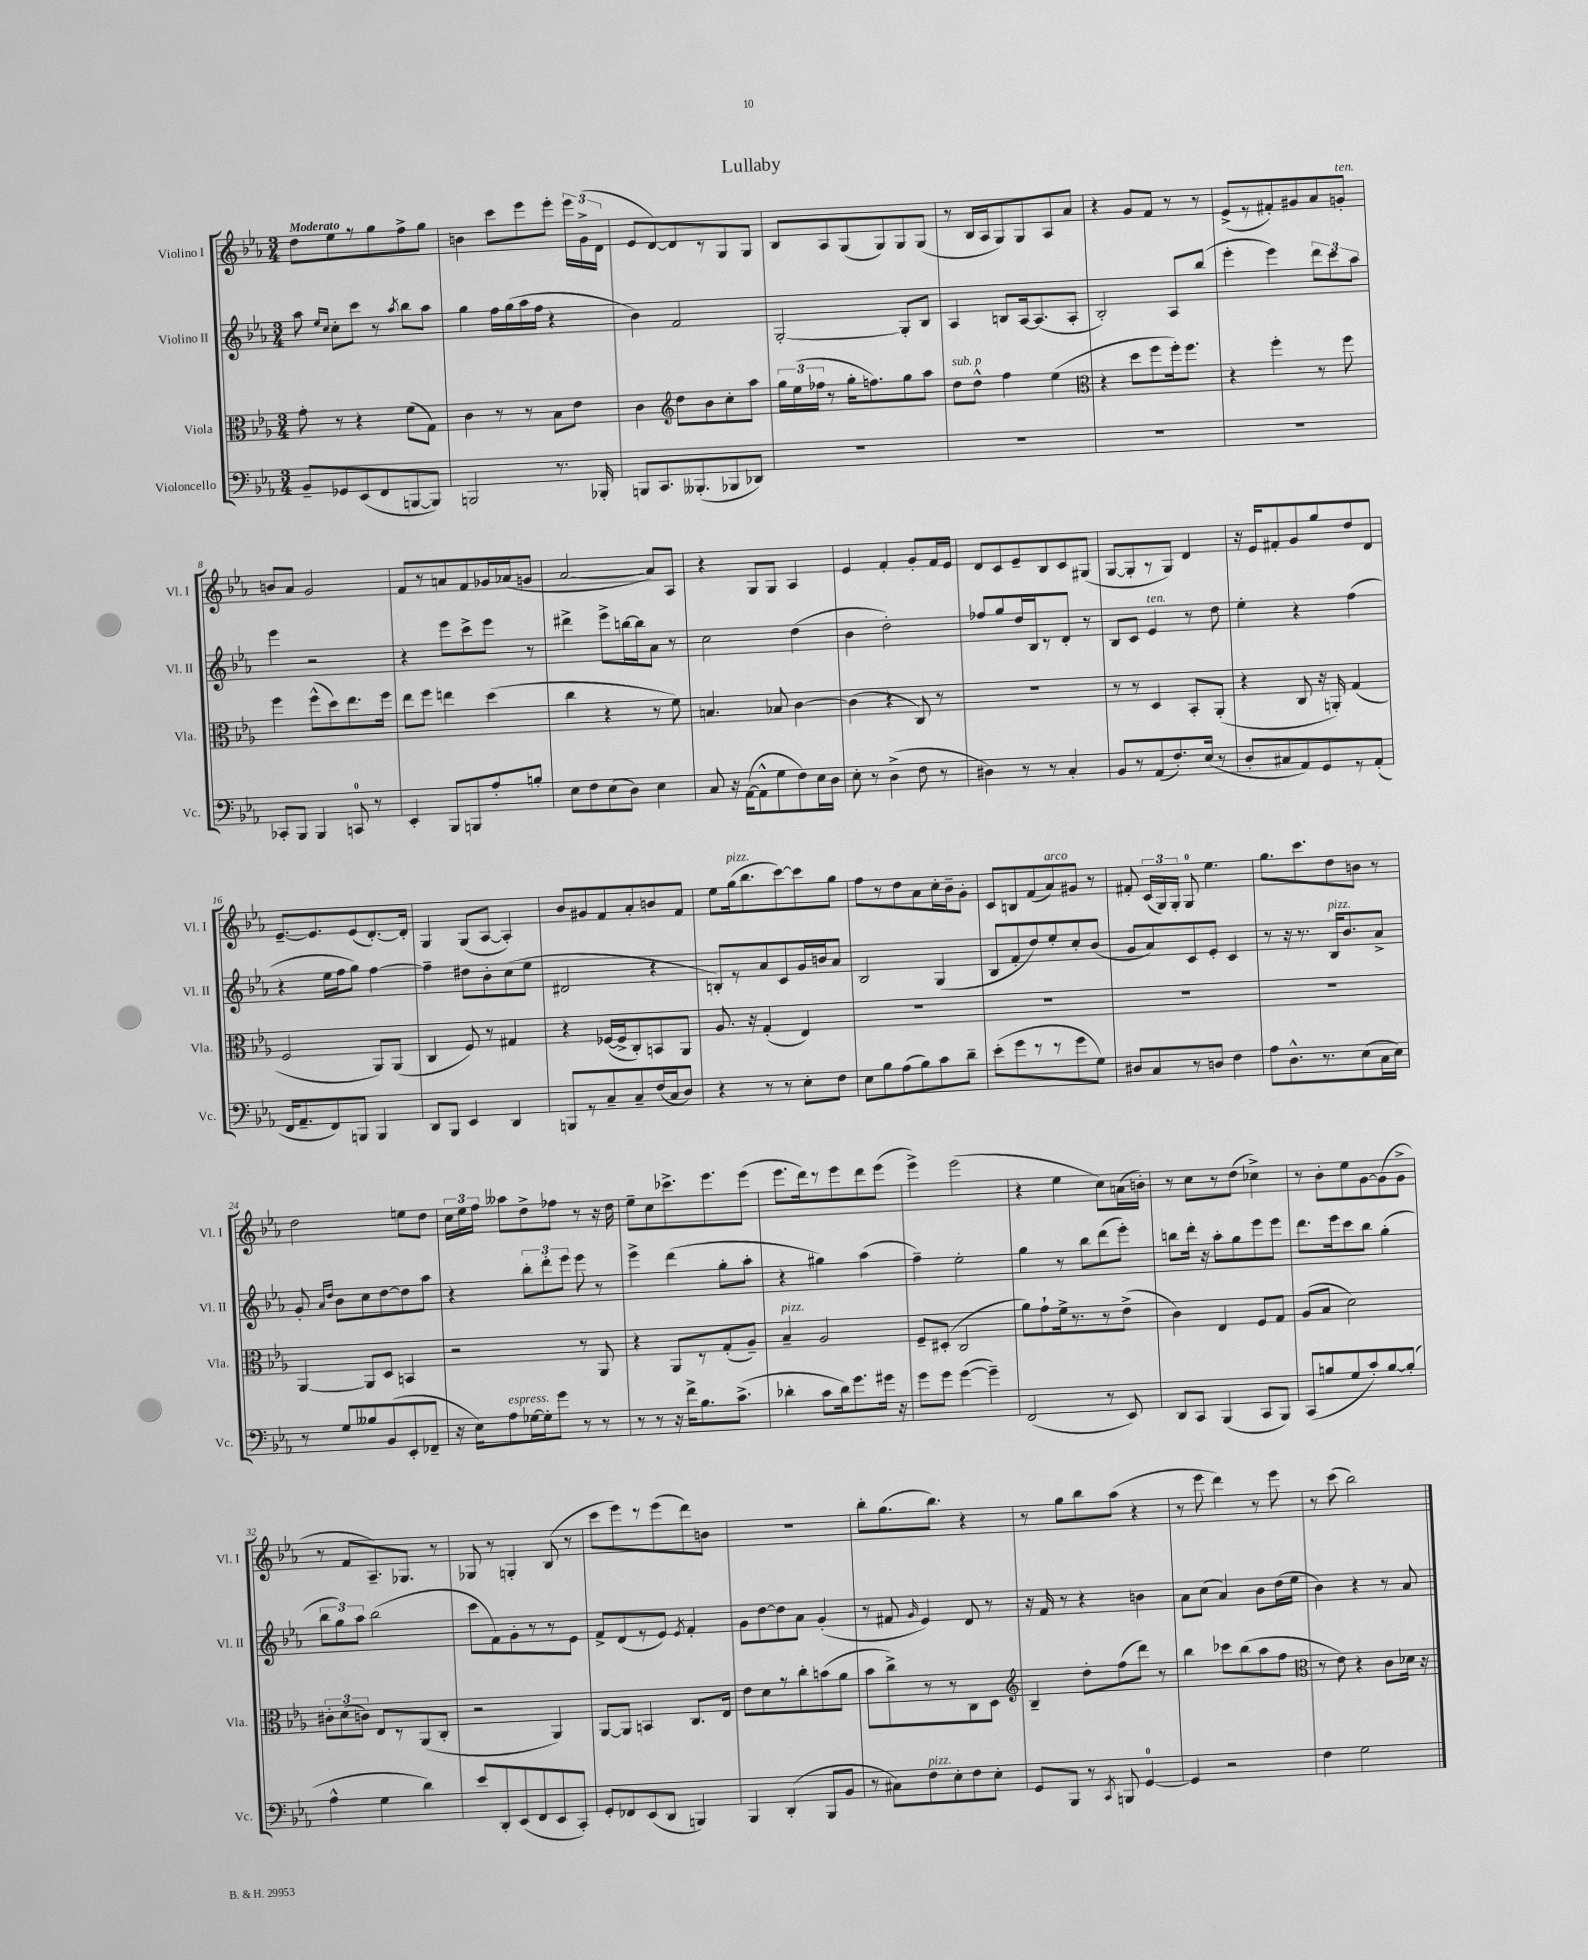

**kern	**kern	**kern	**kern
*staff4	*staff3	*staff2	*staff1
*clefF4	*clefC3	*clefG2	*clefG2
*k[b-e-a-]	*k[b-e-a-]	*k[b-e-a-]	*k[b-e-a-]
*M3/4	*M3/4	*M3/4	*M3/4
8BB-~	8g'	8aa-	8dd
.	.	16qqee-	.
.	.	16qqcc	.
8GG-	8r	8cc'	8ee-
(8EE-	4r	8ccc	8r
8FF	.	8r	8gg
.	.	8qaa-	.
[8BBB	(8f	8bb-	8ff^
8BBB])	8G)	8aa-	8gg
=	=	=	=
2BBB	4c	4gg	4b
.	8r	16ff	8ccc
.	.	(16gg	.
.	8r	16aa-	8eee-
.	.	16ff	.
8.r	8B-	4r	8eee-'
.	8e-	.	24eee-
.	.	.	(24g^
16BBB-'	.	.	.
.	.	.	24d
=	=	=	=
8BBB	4c	4b-)	8e-
8.CC	.	.	[8d)
*	*clefG2	*	*
.	8dd	2f	8d]
(8.BBB--'	.	.	.
.	8b-	.	8r
8BBB-	8cc'	.	8G
8DD-)	8aa-	.	8G
=	=	=	=
2.r	24gg	[2G'	8B-
.	(24ee-	.	.
.	24ff-	.	.
.	8r	.	8A-
.	16gg'	.	(8G
.	8.ff)	.	.
.	.	.	8G)
.	8gg	8G']	8G
.	8aa-	8B-	(8G
=	=	=	=
2.r	8dd	4A-	8r
.	8dd^^	.	16B-
.	.	.	16A-
.	4ff	8B	8G)
.	.	[16A-	8G
.	.	(8.A-]	.
.	(4ee-	.	8A-
.	.	8A-'	8a-
=	=	=	=
*	*clefC3	*	*
2.r	4r	2B-')	4r
.	8dd	.	8g
.	8ff	.	8f
.	16ff')	8A-	8r
.	8.ff	.	.
.	.	(8bb-	8r
=	=	=	=
2.r	4r	4eee-'	(8e-^
.	.	.	8r
.	4ff'	4eee-)	8f#')
.	.	.	8g#
.	8r	12ddd	8a-
.	.	12ccc	.
.	8ff	.	8g'
.	.	12aa-	.
=	=	=	=
8CC-'	4ff	4eee-	8b
8BBB-	.	.	8a-
4BBB-	(8ff^^	2r	2g
.	8dd)	.	.
8CC	8.ee-	.	.
8r	.	.	.
.	16ff	.	.
=	=	=	=
4EE-'	8ee-	4r	8f
.	8ff	.	8r
8BBB-	4ee	8eee-	8a
8BBB	.	8ccc^	8f
8A-'	(4dd	8eee-	16g-
.	.	.	(16a-
8B'	.	8r	8g
=	=	=	=
8E-	4cc	4ddd#^	[2a-
8F	.	.	.
(8E-	4r	8eee-^	.
8D)	.	[16bb	.
.	.	16bb]	.
4E-	8r	8a-	8a-])
.	8f)	8r	8A-
=	=	=	=
8C	4.B	2cc	4r
16r	.	.	.
([16AA-	.	.	.
8AA-^^]	.	.	8G
8G	8B-	.	8G
8F)	[4c	(4dd	4A-
16E-	.	.	.
16D	.	.	.
=	=	=	=
8E-'	(4c]	4b-	4e-
8r	.	.	.
(4D^	4r	2dd')	4f'
8F	8C)	.	8g'
8r	8r	.	16f
.	.	.	16e-
=	=	=	=
4D#)	2.r	8ff-	8d
.	.	8gg	8c
8r	.	16dd	8e-~
.	.	16B-	.
8r	.	8r	8B-
4C'	.	8d'	8c
.	.	8r	(8G#
=	=	=	=
8BB-	8r	8B-	[8G
8r	8r	8c	8G']
(8AA-	4D	4e-	8r
8.F')	.	.	8G)
.	8BB-'	8r	4d
(16E-	.	.	.
8r	(8AA-'	8dd	.
=	=	=	=
8D'	4r	4ee-'	16r
.	.	.	16e-
8C#	.	.	8f#'
8AA-)	8C	4r	8g
8GG	16r	.	8gg
.	16AA')	.	.
8r	(4G	(4ff	8dd
(8AA-'	.	.	8d
=	=	=	=
16FF	2F	4r	[8.e-~
8.AA-~	.	.	.
.	.	.	8.e-]
8FF)	.	16ee-	.
.	.	16ff	.
8BBB	.	8gg)	(8e-
4BBB	8AA-)	[4ff	[8.d')
.	(8AA-	.	.
.	.	.	16d']
=	=	=	=
8DD	4C	4ff~]	4G
8BBB-	.	.	.
4EE-	8F)	8dd#	(8G
.	8r	8b-'	[8A-
4DD	4G#	(8cc	4A-'])
.	.	8ee-	.
=	=	=	=
8BBB	4r	2d#	8b-
8r	.	.	8g#
8C~	([16F-	.	8f
.	16F-^]	.	.
8C~	8C')	.	8a-'
(16F	8BB	4r	8b
16C	.	.	.
8D)	8AA-	.	8f
=	=	=	=
4r	8.A-	8B')	8ee-
.	.	8r	(16gg
.	16r	.	8.bb-
8r	(4G'	8a-	.
8r	.	8c	[8ccc)
8E-'	4E-)	16g	8ccc]
.	.	16b	.
8F	.	8a-	8gg
=	=	=	=
8E-	2.r	2B-	8ff
8B-	.	.	8r
(8A-	.	.	8dd
8B-)	.	.	8a-
8c	.	(4G	16cc'
.	.	.	16b-~
8d~	.	.	8g'
=	=	=	=
(8e-'	2.r	8B-	8c
8g	.	8f'	8B
8r	.	8dd)	(8f
8r	.	8ee-'	8a-)
8g	.	8cc'	8g#
8G)	.	(8b-	8r
=	=	=	=
8D#	2.r	8g	8f#'
8C	.	8a-)	(24c
.	.	.	24G)
.	.	.	24G'
8r	.	8c	8G
8D	.	8e-'	4.ee-
4F	.	4c	.
=	=	=	=
8A-	2.r	8r	8.gg
8.D^^	.	16r	.
.	.	8.r	8.ccc
8.r	.	.	.
.	.	16B-	8dd
.	.	8.b-	.
(8E-	.	.	8b
16C	.	8a-^	8r
16E-)	.	.	.
=	=	=	=
8r	[4AA-	8g'	2dd
.	.	16qqa-	.
.	.	16qqdd	.
8G	.	8b-	.
8B--	8AA-]	8cc	.
(8BB-	8D	[8dd	.
8EE-'	4BB	8dd]	8ee
8FF-~	.	8aa-	8dd
=	=	=	=
16r	2r	4r	24cc
.	.	.	24ee-
16E-)	.	.	.
.	.	.	24ff
8A-	.	.	8aa--
[16G-	.	12bb-'	8dd^
16G-']	.	.	.
.	.	12ddd'	.
8g	.	.	8ff-
.	.	12eee-	.
8r	8r	8eee-	8r
8r	8AA-	8r	16r
.	.	.	16dd
=	=	=	=
8r	4r	4eee-^	8ee-~
8r	.	.	8cc
16r	8AA-	(4ddd	8.ccc-^
16f^	.	.	.
8.B-	8r	.	.
.	.	.	8.eee-
.	(8G'	8gg'	.
(8.c^	.	.	.
.	8A-~)	8aa-'	(8eee-
=	=	=	=
4d-'	4B-~	4r	8.eee-
.	.	.	16ddd)
8c	2A-	4gg#)	8r
16d-)	.	.	8eee-
8.g	.	.	.
.	.	(4aa-	8ddd
16g#	.	.	(8eee-
16r	.	.	.
=	=	=	=
8g	8F~	4ff~)	4eee-^)
8g	(8D#'	.	.
([4g	2C	2ee-'	(2eee-
4g~])	.	.	.
=	=	=	=
(2FF	8a-)	4gg	4r
.	8g`	.	.
.	16f^	8r	4ee-
.	8.r	.	.
.	.	8bb-	.
8r	8r	(8ddd	8cc)
8EE-)	(8e-^	8eee-')	(16a
.	.	.	16b')
=	=	=	=
8DD	4c)	8bb	8r
8CC	.	16ddd'	8cc
.	.	16r	.
(4BBB-	4E-	8aa-'	8r
.	.	8gg	(8dd
8CC	8F	8eee-	4cc-^)
8BBB-)	8G	8eee-	.
=	=	=	=
(8CC	(8A-	8.ddd	8r
8B	8B-	.	8b-'
.	.	16eee-	.
8G	2d)	8ccc	8ee-
8c')	.	8bb-	[8g
[8B	.	(4gg'	(8g]
(8B']	.	.	8g^
=	=	=	=
4A-^^	12c#'	12bb-	8r
.	(12d	12gg)	.
.	.	.	8f
.	12c)	12aa-	.
4G	8E-	(2bb-	8.A-~)
.	8r	.	.
.	.	.	8.G-
4d)	(8AA-	.	.
.	8C'	.	8r
=	=	=	=
8e-	2r	8ccc	8G-
8DD'	.	8f)	8r
(8EE-	.	8g'	4G'
8FF	.	8r	.
8EE-	4AA-)	8r	(8B-
8CC')	.	8e-	8r
=	=	=	=
8GG'	[8AA-	8f^	8ccc
8FF-	8AA-]	(8d	8eee-)
(8EE-	4BB	8r	8r
8DD	.	8e-)	(8eee-
.	.	8qe-	.
4BBB)	8.C	4f'	8ddd)
.	.	.	8b
.	16E-	.	.
=	=	=	=
4BBB-	8e-	8g	2.r
.	8d	[8dd	.
(4DD'	8r	8dd]	.
.	8cc'	8a-	.
8BBB-	(8b	(4g'	.
8BB-	8a-	.	.
=	=	=	=
8r	8b-	8r	8bb-'
8C#)	8cc^)	8f#	(8.gg
.	.	16qqg	.
8F	8r	4e-)	.
.	.	.	8.bb-)
8E-'	8r	.	.
8F	8C	8d	4r
8E-'	8D	8r	.
=	=	=	=
*	*clefG2	*	*
8GG	4B-~	16r	8r
.	.	16f	.
8BBB-	.	8r	8gg
8r	8dd'	4r	8bb-
8qCC	.	.	.
8BBB	(8ff	.	(8aa-
[4GG	8ddd)	4b	4r
.	8r	.	.
=	=	=	=
4GG]	4bb-	8a-	8r
.	.	(8cc	8eee-
2r	8ccc-	4a-)	4ddd)
.	(8bb-	.	.
.	8aa-	8b-	8r
.	8ff	(16dd	8eee-
.	.	16ee-	.
=	=	=	=
*	*clefC3	*	*
4F	8r	4b-)	8r
.	8e-)	.	(8ccc
2G	4r	4r	2bb-)
.	8c	8r	.
.	16d-	8a-	.
.	16r	.	.
==	==	==	==
*-	*-	*-	*-
